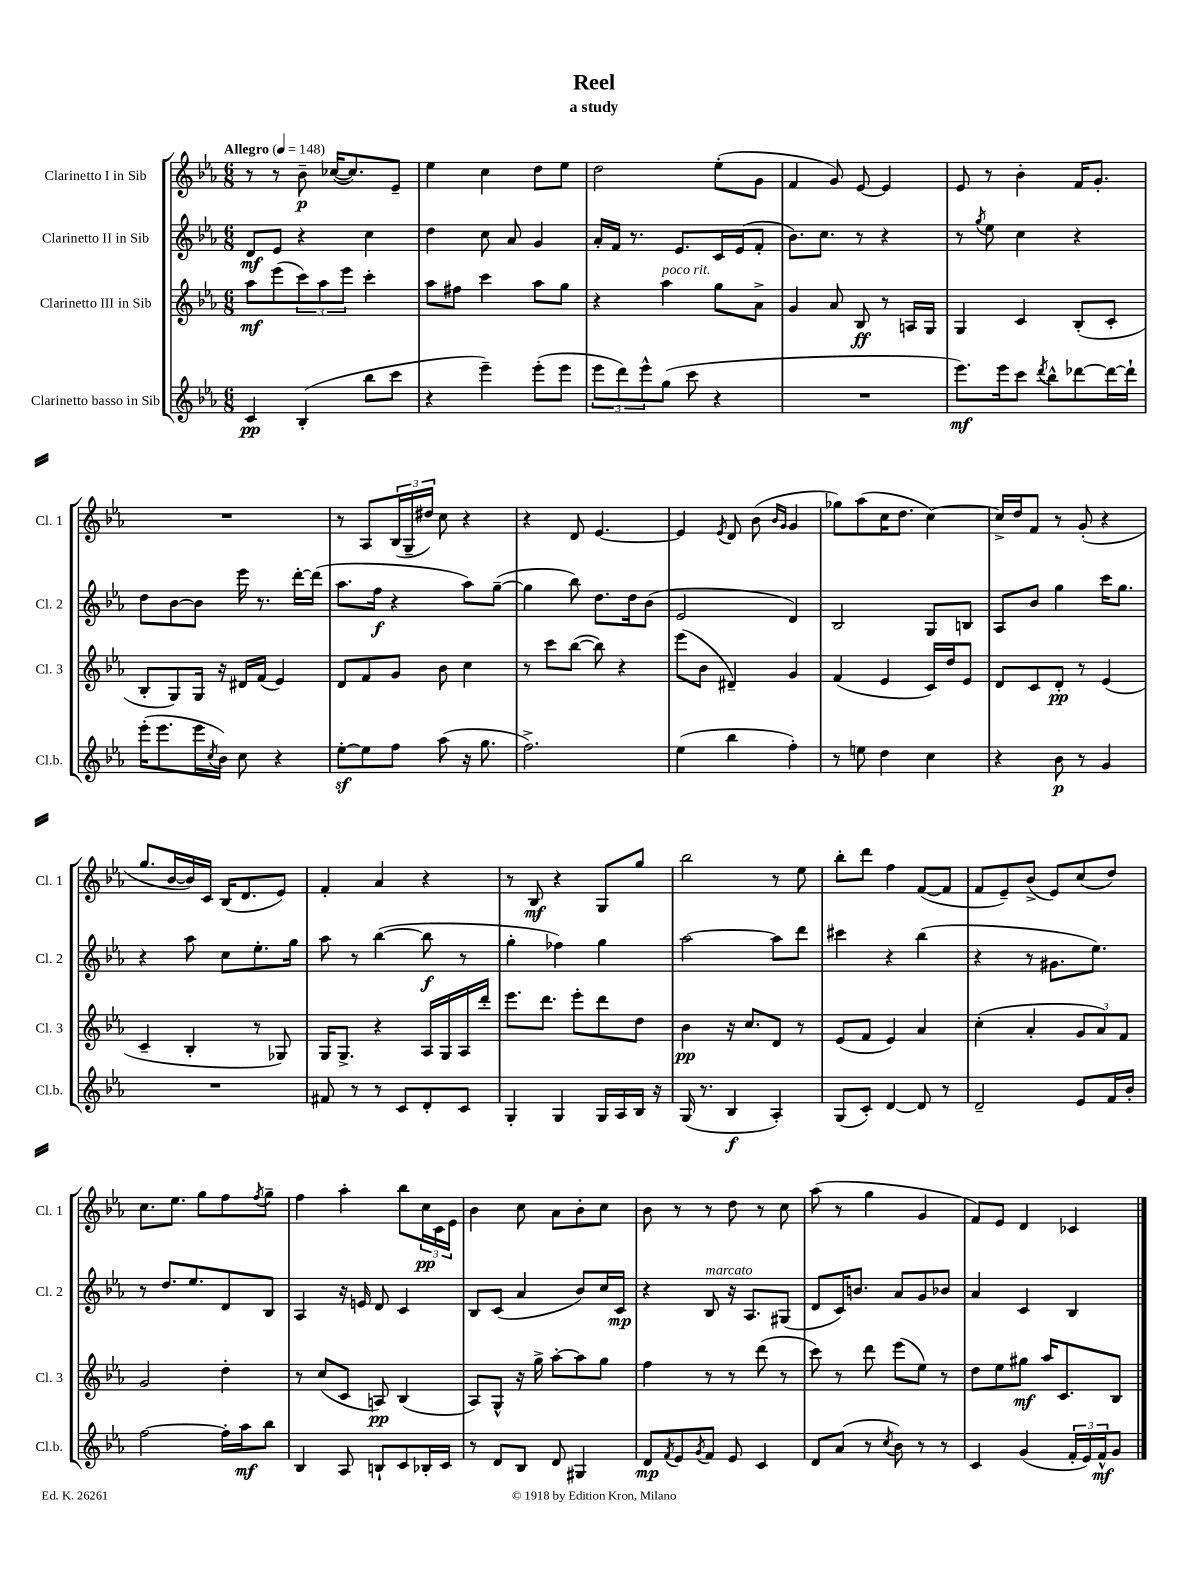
\header { title = "Reel" subtitle = "a study" }
<<
\new StaffGroup <<
\new Staff = "s0" \with { instrumentName = "Clarinetto I in Sib" shortInstrumentName = "Cl. 1" } {
    \clef treble \key ees \major \numericTimeSignature \time 6/8 \tempo "Allegro" 4 = 148
    r8 r8 bes'8--\p ces''16~( ces''8.) ees'8-- |
    ees''4 c''4 d''8 ees''8 |
    d''2 ees''8-.( g'8 |
    f'4 g'8) ees'8~ ees'4 |
    ees'8 r8 bes'4-. f'16 g'8.-. |
    R2. |
    r8 aes8 \tuplet 3/2 { bes16( g16-- dis''16) } c''8 r4 |
    r4 d'8 ees'4.~ |
    ees'4 \acciaccatura { ees'8 } d'8 bes'8( \grace { bes'16 g'16 } g'4 |
    ges''8) aes''8( c''16 d''8. c''4~) |
    c''16-> d''16 f'8 r8 g'8-.( r4 |
    g''8. bes'16~ bes'16) c'16 bes16( d'8. ees'8) |
    f'4-. aes'4 r4 |
    r8 bes8\mf r4 g8 g''8 |
    bes''2 r8 ees''8 |
    bes''8-. d'''8 f''4 f'8~( f'8 |
    f'8 ees'8--) bes'8->( ees'8) c''8( d''8) |
    c''8. ees''8. g''8 f''8 \acciaccatura { f''8 } g''8-- |
    f''4 aes''4-. bes''8 \tuplet 3/2 { c''16\pp c'16 ees'16 } |
    bes'4 c''8 aes'8 bes'8-. c''8 |
    bes'8 r8 r8 d''8 r8 c''8 |
    aes''8( r8 g''4 g'4 |
    f'8) ees'8 d'4 ces'4 \bar "|." |
}
\new Staff = "s1" \with { instrumentName = "Clarinetto II in Sib" shortInstrumentName = "Cl. 2" } {
    \clef treble \key ees \major \numericTimeSignature \time 6/8
    d'8\mf ees'8 r4 c''4 |
    d''4 c''8 aes'8 g'4 |
    aes'16-. f'16 r8. ees'8. c'16 ees'16( f'8-. |
    bes'8.) c''8. r8 r4 |
    r8 \acciaccatura { g''8 } ees''8 c''4 r4 |
    d''8 bes'8~ bes'8 ees'''16 r8. d'''16~-. d'''16( |
    aes''8. f''16\f r4 aes''8) g''8~--( |
    g''4 bes''8) d''8. d''16 bes'8( |
    ees'2 d'4) |
    bes2 g8 b8 |
    aes8 bes'8 g''4 c'''16 g''8. |
    r4 aes''8 c''8 ees''8.-. g''16 |
    aes''8 r8 bes''4~( bes''8\f r8 |
    g''4-. fes''4) g''4 |
    aes''2~ aes''8 d'''8 |
    cis'''4 r4 bes''4( |
    r4 r8 gis'8. ees''8.) |
    r8 d''8. ees''8. d'8 bes8 |
    aes4 r16 e'16 d'8 c'4 |
    bes8 c'8( aes'4 bes'8) c''16 c'16\mp |
    r4 bes8^\markup { \italic "marcato" } r16 aes8. gis8( |
    d'8 c'16) b'8. aes'8 g'8 bes'8 |
    aes'4 c'4 bes4 \bar "|." |
}
\new Staff = "s2" \with { instrumentName = "Clarinetto III in Sib" shortInstrumentName = "Cl. 3" } {
    \clef treble \key ees \major \numericTimeSignature \time 6/8
    aes''8\mf ees'''8( \tuplet 3/2 { c'''8) aes''8 ees'''8 } c'''4-. |
    aes''8 fis''8 c'''4 aes''8 g''8 |
    r4 aes''4^\markup { \italic "poco rit." } g''8 aes'8-> |
    g'4 aes'8 bes8\ff r8 a16 g16 |
    g4 c'4 bes8-.( c'8-. |
    bes8-. g8) g16 r16 dis'16 f'16( ees'4) |
    d'8 f'8 g'8 bes'8 c''4 |
    r8 c'''8 bes''8~( bes''8) r4 |
    ees'''8( bes'8 dis'4--) g'4 |
    f'4( ees'4 c'16) d''16 ees'8 |
    d'8 c'8 d'8-.\pp r8 ees'4( |
    c'4-- bes4-. r8 ges8) |
    g16 g8.-> r4 aes16 g16 aes16 d'''16-. |
    ees'''8. d'''8. ees'''8-. d'''8 d''8 |
    bes'4\pp r16 c''8. d'8 r8 |
    ees'8( f'8 ees'4) aes'4 |
    c''4-.( aes'4-. \tuplet 3/2 { g'8 aes'8) f'8 } |
    g'2 d''4-. |
    r8 c''8( c'8 a8\pp) bes4( |
    aes8) g8-^ r16 g''16-> aes''8~-. aes''8 g''8 |
    f''4 r8 r8 d'''8( r8 |
    c'''8) r8 d'''8 ees'''8( ees''8) r8 |
    d''8 ees''8 gis''8\mf aes''16 c'8. bes8 \bar "|." |
}
\new Staff = "s3" \with { instrumentName = "Clarinetto basso in Sib" shortInstrumentName = "Cl.b." } {
    \clef treble \key ees \major \numericTimeSignature \time 6/8
    c'4\pp bes4-.( bes''8 c'''8 |
    r4 ees'''4--) ees'''8-.( ees'''8 |
    \tuplet 3/2 { ees'''8 d'''8) ees'''8-^ } g''8( c'''8 r4 |
    R2. |
    ees'''8.\mf) ees'''16 c'''8 \acciaccatura { d'''8 } bes''8-^ des'''8~ des'''16~ des'''16-! |
    ees'''16-.( ees'''8. ees'''16 \acciaccatura { c''8 } bes'16) c''8 r4 |
    ees''8~-.\sf ees''8 f''8 aes''8( r16 g''8. |
    f''2.->) |
    ees''4( bes''4 f''4-.) |
    r8 e''8 d''4 c''4 |
    r4 bes'8\p r8 g'4 |
    R2. |
    fis'8 r8 r8 c'8 d'8-. c'8 |
    g4-. g4 g16 aes16 bes16 r16 |
    g16( r8. bes4\f aes4-.) |
    g8( c'8-.) d'4~ d'8 r8 |
    d'2-- ees'8 f'16 bes'16-. |
    f''2~ f''16-. aes''16\mf bes''8 |
    bes4 aes8 b8-! c'8 bes16-. c'16 |
    r8 d'8 bes8 d'8 gis4 |
    d'8\mp \acciaccatura { f'8 } ees'8 \acciaccatura { g'8 } f'8 ees'8 c'4 |
    d'8 aes'8( r8 \acciaccatura { c''8 } bes'8) r8 r8 |
    c'4 g'4( \tuplet 3/2 { f'16-. ees'16) f'16-^\mf } g'8 \bar "|." |
}
>>
>>
\layout { \context { \Score \remove "Bar_number_engraver" } }
